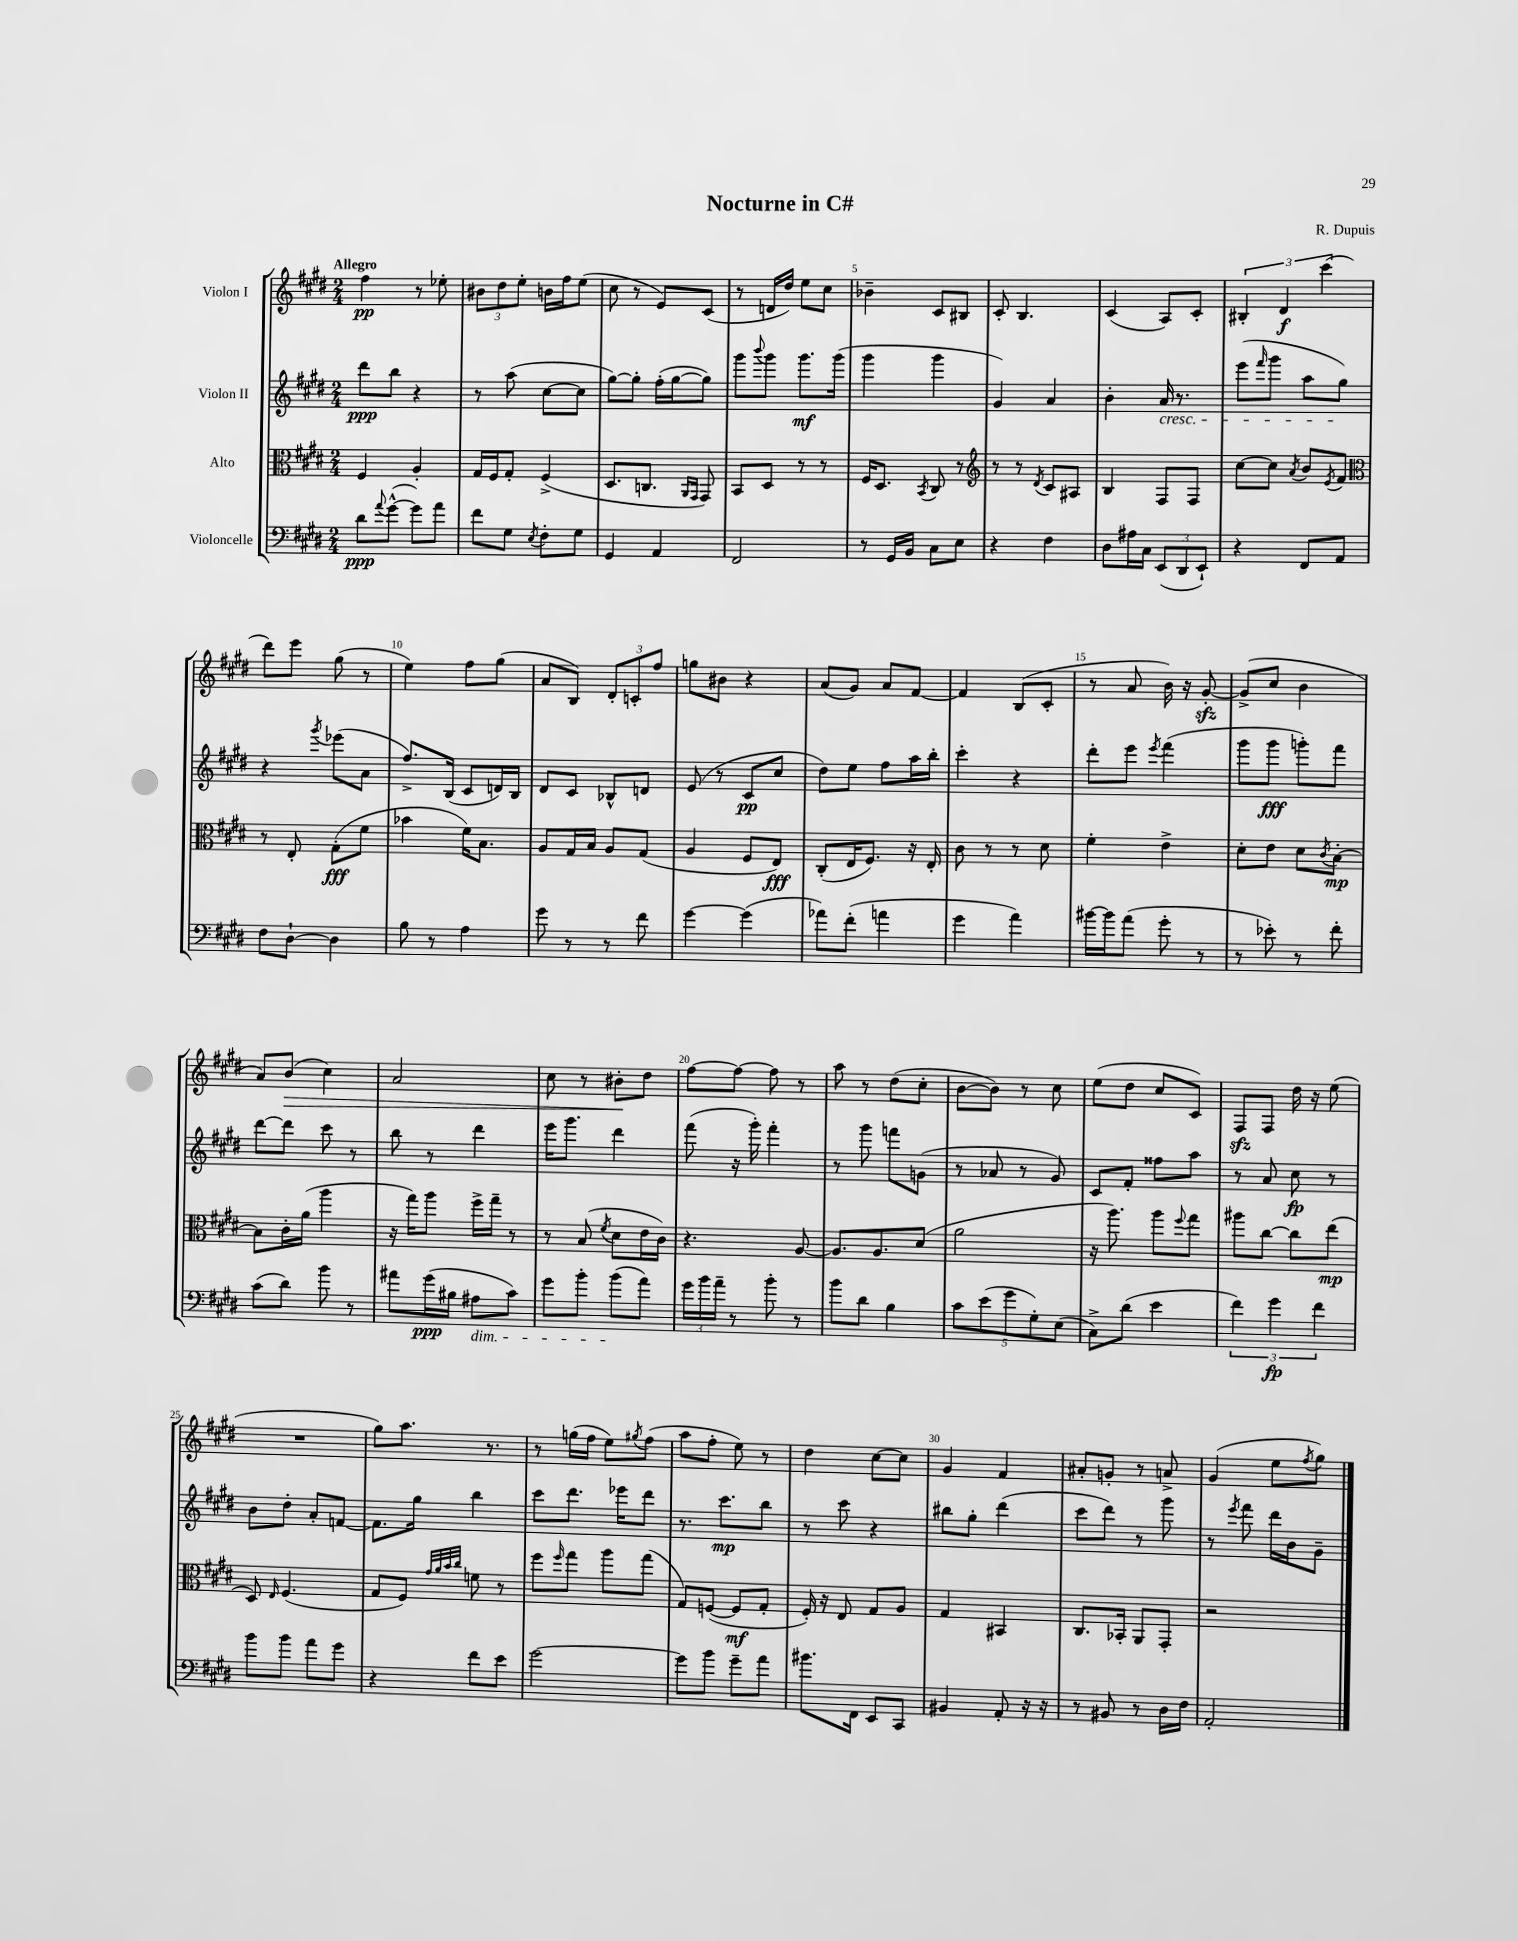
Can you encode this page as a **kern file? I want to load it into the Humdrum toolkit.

**kern	**kern	**kern	**kern
*staff4	*staff3	*staff2	*staff1
*clefF4	*clefC3	*clefG2	*clefG2
*k[f#c#g#d#]	*k[f#c#g#d#]	*k[f#c#g#d#]	*k[f#c#g#d#]
*M2/4	*M2/4	*M2/4	*M2/4
8d#\L	4F#/	8ddd#\L	4ff#\
8qqa/	.	.	.
([8g#^^\J	.	8bb\J	.
8g#\]L)	4A'/	4r	8r
8a\J	.	.	8ee-'\
=	=	=	=
8f#\L	16G#/LL	8r	12b#\L
.	16F#/J	.	.
.	.	.	12dd#\
8G#\J	8G#'/J	(8aa\	.
.	.	.	12ee'\J
8qE/	.	.	.
8F#'\L	(4F#^/	[8cc#\L	16b\LL
.	.	.	16ff#\J
8G#\J	.	8cc#\]J	(8ee\J
=	=	=	=
4GG#/	8.D#/L	[8gg#\L)	8cc#\
.	.	8gg#'\]J	8r
.	8.C/J	.	.
4AA/	.	(16ff#'\LL	8e/L)
.	.	[16gg#\J	.
.	16qqAA/LL	.	.
.	16qqGG#/JJ	.	.
.	8GG#/)	8gg#\]J)	(8c#/J
=	=	=	=
2FF#/	8BB/L	8ggg#\L	8r
.	.	8qqbbb/	.
.	8D#/J	8ggg#\J	16d/LL
.	.	.	16dd#/JJ)
.	8r	8.ggg#\L	8ee\L
.	8r	.	8cc#\J
.	.	(16ggg#\Jk	.
=	=	=	=
8r	16F#/LK	4ggg#\	4b-~\
.	8.D#/J	.	.
16GG#/LL	.	.	.
16BB/JJ	.	.	.
.	8qBB/	.	.
8C#\L	8C#/	4ggg#\	8c#/L
8E\J	8r	.	8B#/J
=	=	=	=
*	*clefG2	*	*
4r	8r	4g#/)	8c#'/
.	8r	.	4.B/
.	8qd#/	.	.
4F#\	8c#/L	4a/	.
.	8A#/J	.	.
=	=	=	=
8D#\L	4B/	4b'\	(4c#/
16A#\L	.	.	.
16C#\JJ	.	.	.
(12EE/L	8F#/L	16a/	8A/L)
.	.	8.r	.
12DD#/	.	.	.
.	8F#/J	.	8c#'/J
12EE`/J)	.	.	.
=	=	=	=
4r	[8cc#\L	(8eee\L	6B#'/
.	.	16qqfff#/	.
.	8cc#\]J	8ggg#\J	.
.	.	.	6d#/
.	8qa/	.	.
8FF#/L	8b/L	8aa\L	.
.	.	.	(6ccc#\
.	8qe/	.	.
8AA/J	8f#/J	8gg#\J)	.
=	=	=	=
*	*clefC3	*	*
8F#\L	8r	4r	8ddd#\L)
[8D#`\J	8E'/	.	8eee\J
.	.	8qggg#/	.
4D#\]	(8G#'\L	(8eee-\L	(8gg#\
.	8f#\J	8a\J	8r
=	=	=	=
8B\	4b-\	8.ff#^/L)	4ee\)
8r	.	.	.
.	.	(16B/Jk	.
4A\	16f#\LK)	8c#/L	8ff#\L
.	8.B\J	.	.
.	.	16d/L)	(8gg#\J
.	.	16B/JJ	.
=	=	=	=
8g#\	8A/L	8d#/L	8a/L
8r	16G#/L	8c#/J	8B/J)
.	16B/JJ	.	.
8r	8A/L	8B-^^/L	12d#'/L
.	.	.	12c'/
8f#\	(8G#/J	8d/J	.
.	.	.	12ff#/J
=	=	=	=
[4g#\	4A/	(8e/	8gg\L
.	.	8r	8b#\J
(4g#\]	8F#/L	8c#/L	4r
.	8E/J)	8cc#/J	.
=	=	=	=
8a-\L)	(8C#'/L	8dd#\L)	(8a/L
(8f#'\J	16E/K	8ee\J	8g#/J)
.	8.F#/J)	.	.
4a\	.	8ff#\L	8a/L
.	16r	16aa\L	[8f#/J
.	16E'/	16bb'\JJ	.
=	=	=	=
4g#\	8c#\	4ccc#'\	4f#/]
.	8r	.	.
4a\)	8r	4r	(8B/L
.	8d#\	.	8c#'/J
=	=	=	=
[16b#\LL	4f#'\	8ddd#'\L	8r
16b#\]J	.	.	.
(8a\J	.	8eee\J	8a/
.	.	8qeee/	.
8g#'\	4e^\	(4fff#\	16b\)
.	.	.	16r
8r	.	.	[8g#'/
=	=	=	=
8r	8d#'\L	8ggg#\L	(8g#^/]L
8e-'\)	8e\J	8ggg#\J	8cc#/J
8r	8d#\L	8ggg'\L)	4b\
.	8qc#/	.	.
8f#'\	[8B'\J	8fff#\J	.
=	=	=	=
(8c#\L	8B\]L	[8ddd#\L	8a/L)
8d#\J)	16c#'\L	8ddd#\]J	(8b/J
.	(16a\JJ	.	.
8b\	4aa\	8ccc#\	4cc#\)
8r	.	8r	.
=	=	=	=
8a#\L	16r	8bb\	2a/
.	16gg#\LK)	.	.
(16g#\L	8aa\J	8r	.
16B#\JJ	.	.	.
8A#\L	16ff#^\LL	4ddd#\	.
.	16gg#~\JJ	.	.
8c#\J)	8r	.	.
=	=	=	=
8g#\L	8r	16eee\LK	8cc#\
.	.	8.ggg#\J	.
8b'\J	(8B/	.	8r
.	8qf#/	.	.
(8b\L	8d#\L	4ddd#\	8b#'\L
8a\J)	16e\L	.	8dd#\J
.	16c#\JJ)	.	.
=	=	=	=
24g#\LL	4.r	(8fff#\	[8ff#\L
24b\	.	.	.
24a~\JJ	.	.	.
8r	.	16r	8ff#\_J
.	.	16ggg#'\)	.
8b'\	.	4fff#'\	8ff#\]
8r	[8A/	.	8r
=	=	=	=
8b\L	8.A/]L	8r	8aa\
8d#\J	.	8ggg#\	8r
.	8.A/	.	.
4B\	.	8fff\L	(8dd#\L
.	(8d#/J	(8g\J	8cc#'\J
=	=	=	=
10c#\L	2a\	8r	[8b\L
(10e\	.	.	.
.	.	8a-/	8b\]J)
10g#\	.	.	.
.	.	8r	8r
10G#'\)	.	.	.
.	.	8g#/)	8cc#\
(10E\J	.	.	.
=	=	=	=
8C#^\L)	16r	8c#/L	(8ee\L
.	8.aa\)	.	.
(8d#\J	.	8f#'/J	8dd#\J
4e\	8aa\L	8ff##\L	8cc#/L
.	8qqff#/	.	.
.	8gg#\J	8aa\J	8c#/J)
=	=	=	=
6f#\)	8aa#\L	8r	8F#/L
.	[8cc#\J	8a/	8F#/J
6g#\	.	.	.
.	8cc#\]L	8cc#\	16dd#\
.	.	.	16r
6f#\	.	.	.
.	(8ee\J	8r	(8ee\
=	=	=	=
8b\L	8D#/)	8b\L	2r
.	16qqE/	.	.
8b\J	(4.F#/	8dd#'\J	.
8a\L	.	8a'/L	.
8g#\J	.	[8f/J	.
=	=	=	=
4r	8G#/L	8.f\]L	8gg#\L)
.	8F#/J)	.	8.aa\J
.	.	16gg#\Jk	.
.	32qqg#/LLL	.	.
.	32qqa/	.	.
.	32qqb/	.	.
.	32qqcc#/JJJ	.	.
8f#\L	8f\	4bb\	.
.	.	.	8.r
8e\J	8r	.	.
=	=	=	=
[2g#\	8ff#\L	8ccc#\L	8r
.	16qqff#/	.	.
.	8gg#\J	8.ddd#\J	(16gg\LL
.	.	.	16ff#\JJ
.	8aa\L	.	8ee\L)
.	.	16eee-\LK	.
.	.	.	8qgg#/
.	(8gg#\J	8ddd#\J	(8ff#\J
=	=	=	=
8g#\]L	8G#/L)	8.r	8aa\L
8b\J	([8F/J	.	8ff#'\J
.	.	8.ccc#\L	.
8g#~\L	8F/]L	.	8ee\)
8a\J	8G#'/J	8bb\J	8r
=	=	=	=
8.b#\L	16F#'/)	8r	4dd#\
.	16r	.	.
.	8E/	8ccc#\	.
16FF#\Jk	.	.	.
8EE/L	8G#/L	4r	[8cc#\L
8CC#/J	8A/J	.	8cc#\]J
=	=	=	=
4BB#/	4G#/	8bb#\L	4g#/
.	.	8gg#'\J	.
8AA'/	4BB#/	(4ddd#\	4f#/
16r	.	.	.
16r	.	.	.
=	=	=	=
8r	8.C#/L	8ccc#\L	8a#'/L
8BB#/	.	8ddd#\J)	8g'/J
.	16BB-'/Jk	.	.
8r	8AA/L	8r	8r
16D#\LL	8GG#'/J	8ggg#\	8a^/
16F#\JJ	.	.	.
=	=	=	=
2AA'/	2r	8r	(4g#/
.	.	8qeee/	.
.	.	8fff#\	.
.	.	16ddd#\LL	8ee\L
.	.	16b\J	.
.	.	.	8qff#/
.	.	8g#~\J	8gg#\J)
==	==	==	==
*-	*-	*-	*-
